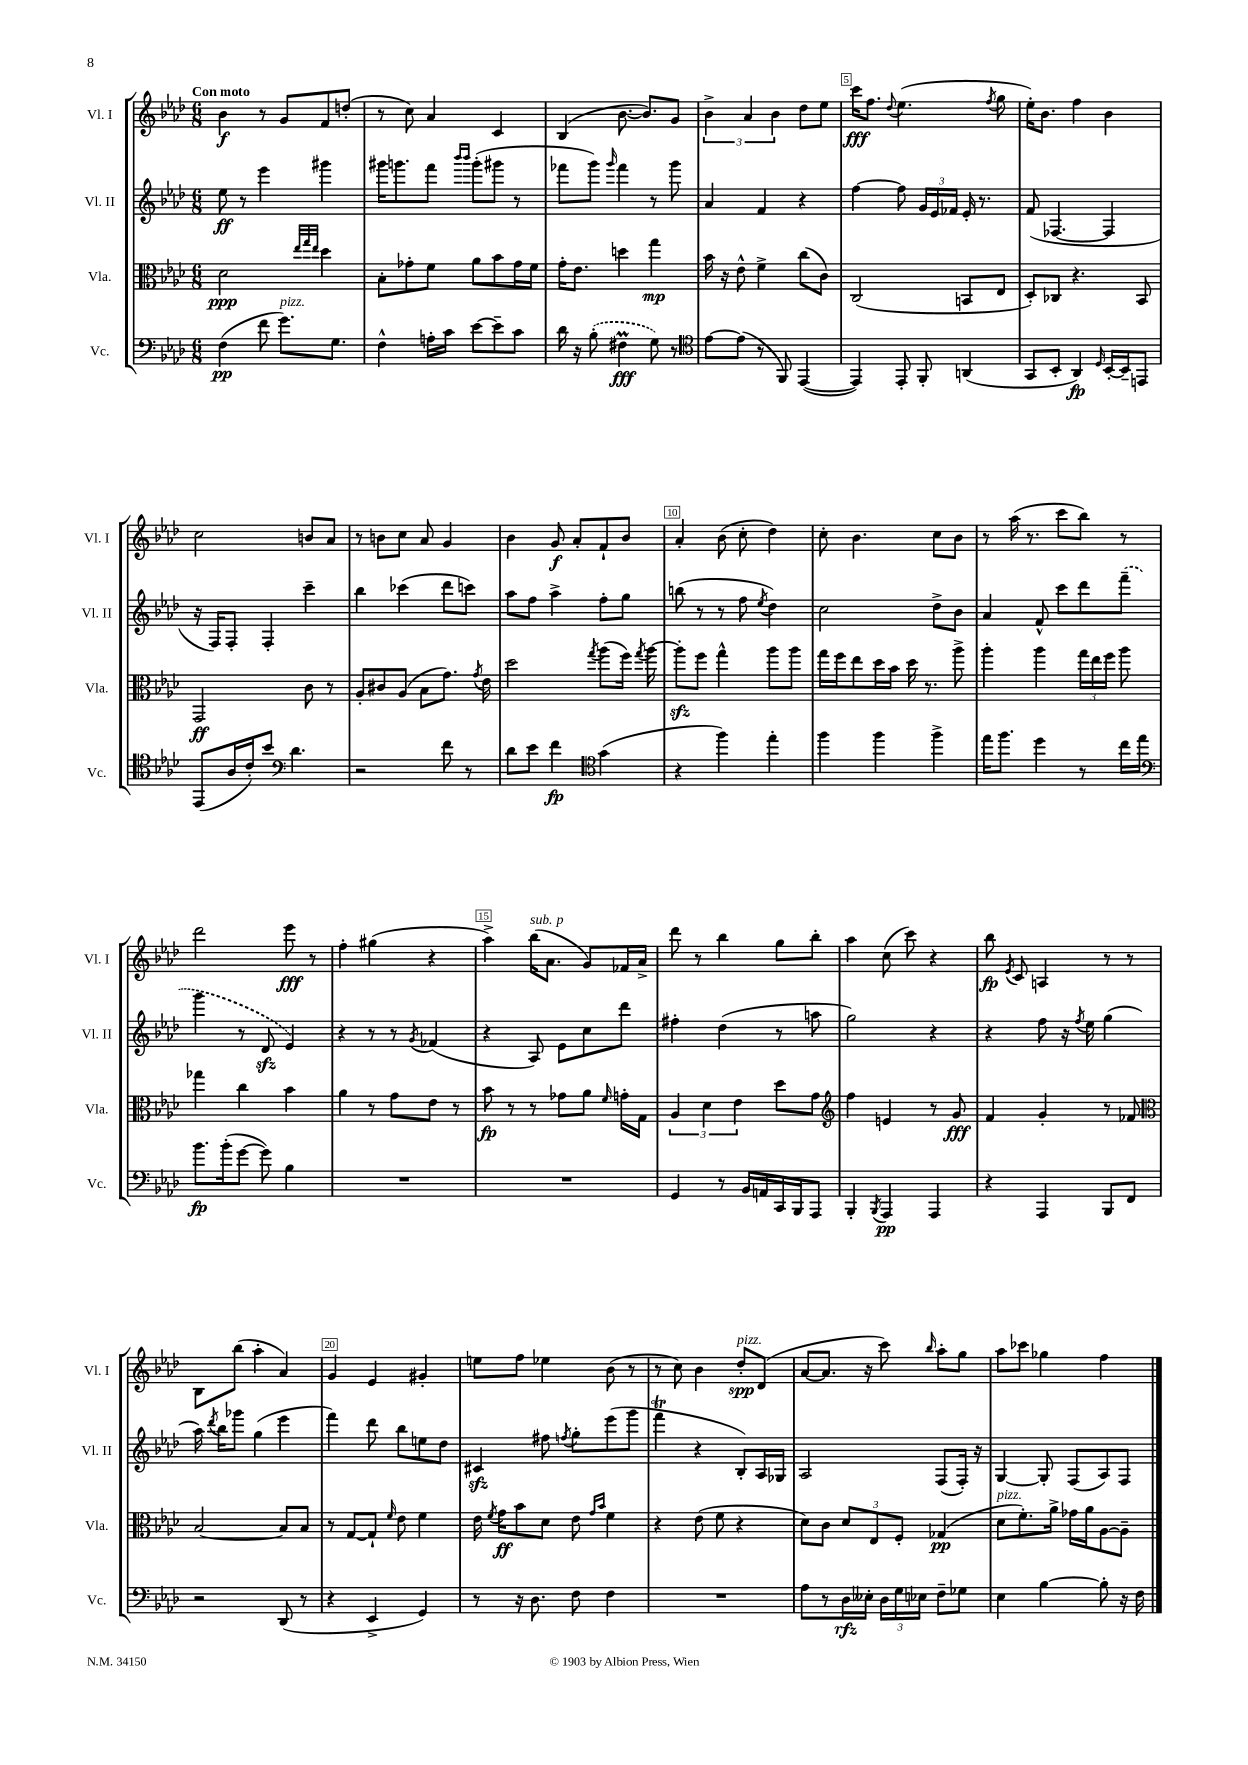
<<
\new StaffGroup <<
\new Staff = "s0" \with { instrumentName = "Vl. I" shortInstrumentName = "Vl. I" } {
    \clef treble \key aes \major \numericTimeSignature \time 6/8 \tempo "Con moto"
    \autoBeamOff bes'4\f r8 g'8[ f'8 d''8]-.( |
    r8 c''8) aes'4 c'4 |
    bes4( bes'8.~ bes'8.[) g'8] |
    \tuplet 3/2 { bes'4-> aes'4 bes'4 } des''8[ ees''8] |
    c'''16[\fff f''8.] \appoggiatura { des''8 } ees''4.( \acciaccatura { f''8 } g''8 |
    ees''16[-.) bes'8.] f''4 bes'4 |
    c''2 b'8[ aes'8] |
    r8 b'8[ c''8] aes'8 g'4 |
    bes'4 g'8\f aes'8[-. f'8-! bes'8] |
    aes'4-. bes'8( c''8-. des''4) |
    c''8-. bes'4. c''8[ bes'8] |
    r8 aes''16( r8. c'''8[ bes''8]) r8 |
    des'''2 ees'''8\fff r8 |
    f''4-. gis''4( r4 |
    aes''4->) bes''16[^\markup { \italic "sub. p" }( aes'8.] g'8[) fes'16 aes'16]-> |
    des'''8 r8 bes''4 g''8[ bes''8]-. |
    aes''4 c''8( c'''8) r4 |
    bes''8\fp \acciaccatura { ees'8 } c'8 a4 r8 r8 |
    bes8[ bes''8]( aes''4-. aes'4) |
    g'4 ees'4 gis'4-. |
    e''8[ f''8] ees''4 bes'8( r8 |
    r8 c''8) bes'4 des''8[-.\spp^\markup { \italic "pizz." } des'8]( |
    aes'8[~ aes'8.] r16 c'''8) \grace { bes''16 } aes''8[-. g''8] |
    aes''8[ ces'''8] ges''4 f''4 \bar "|." |
}
\new Staff = "s1" \with { instrumentName = "Vl. II" shortInstrumentName = "Vl. II" } {
    \clef treble \key aes \major \numericTimeSignature \time 6/8
    \autoBeamOff ees''8\ff r8 ees'''4 gis'''4 |
    gis'''16[ g'''8. f'''8] \grace { bes'''16[ bes'''16] } g'''8[-.( gis'''8] r8 |
    fes'''8[ g'''8]) \grace { g'''16 } fes'''4 r8 g'''8 |
    aes'4 f'4 r4 |
    f''4~ f''8 \tuplet 3/2 { g'16[ ees'16 fes'16] } ees'16-. r8. |
    f'8( fes4.~ fes4 |
    r16 f16[) f8]-. f4-. c'''4-- |
    bes''4 ces'''4( des'''8[ c'''8]) |
    aes''8[ f''8] aes''4-> f''8[-. g''8] |
    b''8( r8 r8 f''8 \acciaccatura { ees''8 } des''4) |
    c''2 des''8[-> bes'8] |
    aes'4 f'8-^ c'''8[ des'''8 \once \slurDashed f'''8]--( |
    g'''4 r8 des'8\sfz ees'4) |
    r4 r8 r8 \acciaccatura { g'8 } fes'4( |
    r4 aes8) ees'8[ c''8 des'''8] |
    fis''4-. des''4( r8 a''8 |
    g''2) r4 |
    r4 f''8 r16 \acciaccatura { f''8 } ees''16 g''4( |
    aes''16) \acciaccatura { des'''8 } bes''16[ ges'''8] g''4( ees'''4 |
    f'''4) des'''8 bes''8[ e''8 des''8] |
    cis'4\sfz fis''8 \acciaccatura { f''8 } g''8[-. ees'''8( g'''8] |
    f'''4\trill r4 bes8[-.) aes16 ges16] |
    aes2 f8[( f16]-.) r16 |
    g4~ g8-. f8[( aes8) f8] \bar "|." |
}
\new Staff = "s2" \with { instrumentName = "Vla." shortInstrumentName = "Vla." } {
    \clef alto \key aes \major \numericTimeSignature \time 6/8
    \autoBeamOff des'2\ppp \grace { ees''32[ g''32 ees''32] } des''4 |
    bes8[-. ges'8-. f'8] aes'8[ bes'8 ges'16 f'16] |
    g'16[-. ees'8.] d''4 g''4\mp |
    bes'16 r16 ees'8-^ f'4-> c''8[( c'8]) |
    c2( b,8[ ees8] |
    des8[-.) ces8] r4. bes,8 |
    g,2\ff c'8 r8 |
    aes8[-. cis'8 aes8]( bes8[ g'8.]) \acciaccatura { g'8 } ees'16 |
    des''2 \acciaccatura { g''8 } aes''8[( f''16]) \acciaccatura { g''8 } aes''16~ |
    aes''8[-.\sfz f''8] g''4-^ aes''8[ aes''8] |
    g''16[ f''16 ees''8 des''16 bes'16] des''16 r8. aes''8-> |
    aes''4-. aes''4 \tuplet 3/2 { g''16[ ees''16 f''16] } aes''8 |
    ges''4 c''4 bes'4 |
    aes'4 r8 g'8[ ees'8] r8 |
    bes'8\fp r8 r8 ges'8[ aes'8] \grace { f'16 } g'16[-. g16] |
    \tuplet 3/2 { aes4 des'4 ees'4 } des''8[ g'8] |
    \clef treble f''4 e'4 r8 g'8\fff |
    f'4 g'4-. r8 fes'8 |
    \clef alto bes2~ bes8[ bes8] |
    r8 g8[~ g8]-! \grace { f'16 } ees'8 f'4 |
    ees'16 \acciaccatura { f'8 } g'16[\ff bes'8 des'8] ees'8 \grace { g'16[ bes'16] } f'4 |
    r4 ees'8( f'8 r4 |
    des'8[) c'8] \tuplet 3/2 { des'8[ ees8 f8]-. } ges4\pp( |
    des'8[^\markup { \italic "pizz." } f'8.-.) aes'16]-> ges'16[ aes'16 aes8~ aes8]-- \bar "|." |
}
\new Staff = "s3" \with { instrumentName = "Vc." shortInstrumentName = "Vc." } {
    \clef bass \key aes \major \numericTimeSignature \time 6/8
    \autoBeamOff f4\pp( f'8 g'8.[^\markup { \italic "pizz." }) g8.] |
    f4-^ a16[-. c'16] ees'8[~ ees'8-- c'8] |
    des'16 r16 \once \slurDashed bes8-.( fis4\prall\fff g8) r8 |
    \clef tenor ees'8[~ ees'8]( r8 f,8) ees,4~( |
    ees,4) ees,8-. f,8-. a,4( |
    g,8[ bes,8]-. aes,4\fp) \grace { des16 } bes,16[~-. bes,16-- e,8] |
    ees,8[( aes16 c'16-.) bes'8] \clef bass des'4. |
    r2 f'8 r8 |
    des'8[ ees'8] f'4\fp \clef tenor g'4( |
    r4 f''4) ees''4-. |
    f''4 f''4 f''4-> |
    ees''16[ f''8.] des''4 r8 c''16[ ees''16] |
    \clef bass bes'8.[\fp bes'16-.( g'8]~ g'8) bes4 |
    R2. |
    R2. |
    g,4 r8 bes,16[ a,16 c,16 bes,,16 aes,,8] |
    bes,,4-. \acciaccatura { bes,,8 } aes,,4\pp aes,,4 |
    r4 aes,,4 bes,,8[ f,8] |
    r2 des,8( r8 |
    r4 ees,4-> g,4) |
    r8 r16 des8. f8 f4 |
    R2. |
    aes8[ r8 des16\rfz eeses16]-. \tuplet 3/2 { des16[ g16 ees16] } f8[-- ges8] |
    ees4 bes4~ bes8-. r16 f16 \bar "|." |
}
>>
>>
\layout { \context { \Score \override BarNumber.break-visibility = ##(#f #t #t) barNumberVisibility = #(every-nth-bar-number-visible 5) \override BarNumber.stencil = #(make-stencil-boxer 0.1 0.3 ly:text-interface::print) } }
